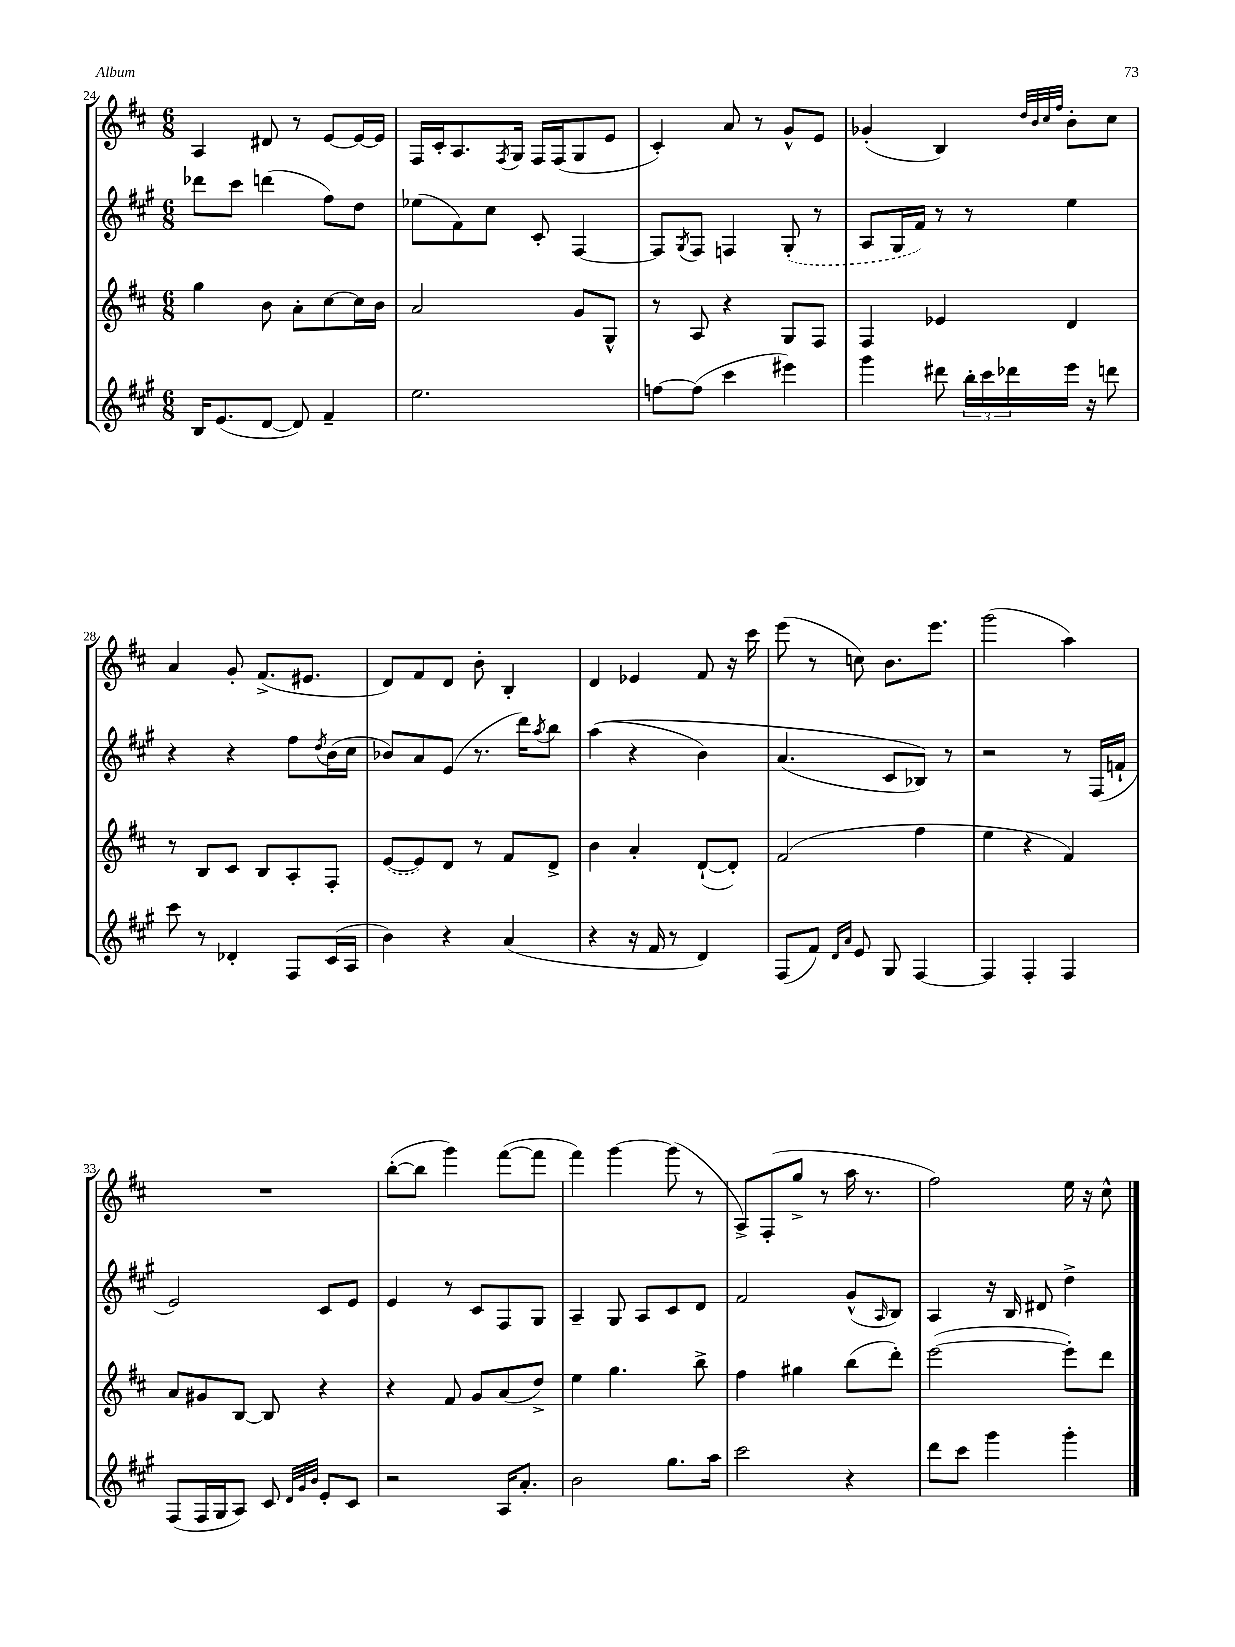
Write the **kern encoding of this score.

**kern	**kern	**kern	**kern
*staff4	*staff3	*staff2	*staff1
*clefG2	*clefG2	*clefG2	*clefG2
*k[f#c#g#]	*k[f#c#]	*k[f#c#g#]	*k[f#c#]
*M6/8	*M6/8	*M6/8	*M6/8
16B/LK	4gg\	8ddd-\L	4A/
(8.e/	.	.	.
.	.	8ccc#\J	.
[8d/J	8b\	(4ddd\	8d#/
8d/])	8a'\L	.	8r
4f#~/	[8cc#\	8ff#\L)	[8e/L
.	16cc#\]L	8dd\J	16e/_L
.	16b\JJ	.	16e/]JJ
=	=	=	=
2.ee\	2a/	(8ee-\L	16F#/LL
.	.	.	16c#'/J
.	.	8f#\)	8.A/
.	.	8cc#\J	.
.	.	.	8qF#/
.	.	.	16G/Jk
.	.	8c#'/	16F#/LL
.	.	.	(16F#/J
.	8g/L	[4F#/	8G/
.	8G^^/J	.	8e/J
=	=	=	=
[8ff\L	8r	8F#/]L	4c#'/)
.	.	8qG#/	.
(8ff\]J	8A/	8F#/J	.
4ccc#\	4r	4F/	8a/
.	.	.	8r
4eee#\)	8G/L	(8G#'/	8g^^/L
.	8F#/J	8r	8e/J
=	=	=	=
4ggg#\	4F#/	8A/L	(4g-'/
.	.	16G#/L	.
.	.	16f#/JJ)	.
8ddd#\	4e-/	8r	4B/)
24bb'\LL	.	8r	.
24ccc#\	.	.	.
24ddd-\	.	.	.
.	.	.	32qqdd/LLL
.	.	.	32qqb/
.	.	.	32qqcc#/
.	.	.	32qqff#/JJJ
16eee\JJ	4d/	4ee\	8b'\L
16r	.	.	.
8ddd\	.	.	8cc#\J
=	=	=	=
8ccc#\	8r	4r	4a/
8r	8B/L	.	.
4d-'/	8c#/J	4r	8g'/
.	8B/L	.	(8.f#^/L
8F#/L	8A'/	8ff#\L	.
.	.	.	8.e#/J
.	.	8qdd/	.
(16c#/L	8F#'/J	(16b\L	.
16A/JJ	.	16cc#\JJ	.
=	=	=	=
4b\)	([8e/L	8b-/L)	8d/L)
.	8e/])	8a/	8f#/
4r	8d/J	(8e/J	8d/J
.	8r	8.r	8b'\
(4a/	8f#/L	.	4B'/
.	.	16ddd\LK)	.
.	.	8qaa/	.
.	8d^/J	8bb\J	.
=	=	=	=
4r	4b\	&((4aa\	4d/
16r	4a'/	4r	4e-/
16f#/	.	.	.
8r	.	.	.
4d/)	([8d`/L	4b\)	8f#/
.	8d'/]J)	.	16r
.	.	.	16ccc#\
=	=	=	=
(8F#/L	(2f#/	(4.a/	(8eee\
8f#/J)	.	.	8r
16qqd/LL	.	.	.
16qqa/JJ	.	.	.
8e/	.	.	8cc\)
8G#/	.	8c#/L	8.b\L
[4F#/	4ff#\	8B-/J)&)	.
.	.	.	8.eee\J
.	.	8r	.
=	=	=	=
4F#/]	4ee\	2r	(2ggg\
4F#'/	4r	.	.
4F#/	4f#/)	8r	4aa\)
.	.	(16F#/LL	.
.	.	16f`/JJ	.
=	=	=	=
(8F#/L	8a/L	2e/)	2.r
16F#/L	8g#/	.	.
16G#/J	.	.	.
8A/J)	[8B/J	.	.
8c#/	8B/]	.	.
32qqd/LLL	.	.	.
32qqg#/	.	.	.
32qqb/JJJ	.	.	.
8e'/L	4r	8c#/L	.
8c#/J	.	8e/J	.
=	=	=	=
2r	4r	4e/	([8bb'\L
.	.	.	8bb\]J
.	8f#/	8r	4ggg\)
.	8g/L	8c#/L	.
16A/LK	(8a/	8F#/	([8fff#\L
8.a'/J	.	.	.
.	8dd^/J)	8G#/J	8fff#\]J
=	=	=	=
2b\	4ee\	4A~/	4fff#\)
.	4.gg\	8G#/	[4ggg\
.	.	8A/L	.
8.gg#\L	.	8c#/	(8ggg\]
.	8bb^\	8d/J	8r
16aa\Jk	.	.	.
=	=	=	=
2ccc#\	4ff#\	2f#/	8A^/L)
.	.	.	(8F#'/
.	4gg#\	.	8gg^/J
.	.	.	8r
4r	(8bb\L	(8g#^^/L	16aa\
.	.	.	8.r
.	.	16qqA/	.
.	8ddd'\J)	8B/J)	.
=	=	=	=
8ddd\L	([2eee\	4A/	2ff#\)
8ccc#\J	.	.	.
4ggg#\	.	16r	.
.	.	16B/	.
.	.	8d#/	.
4ggg#'\	8eee'\]L)	4dd^\	16ee\
.	.	.	16r
.	8ddd\J	.	8cc#^^\
==	==	==	==
*-	*-	*-	*-
